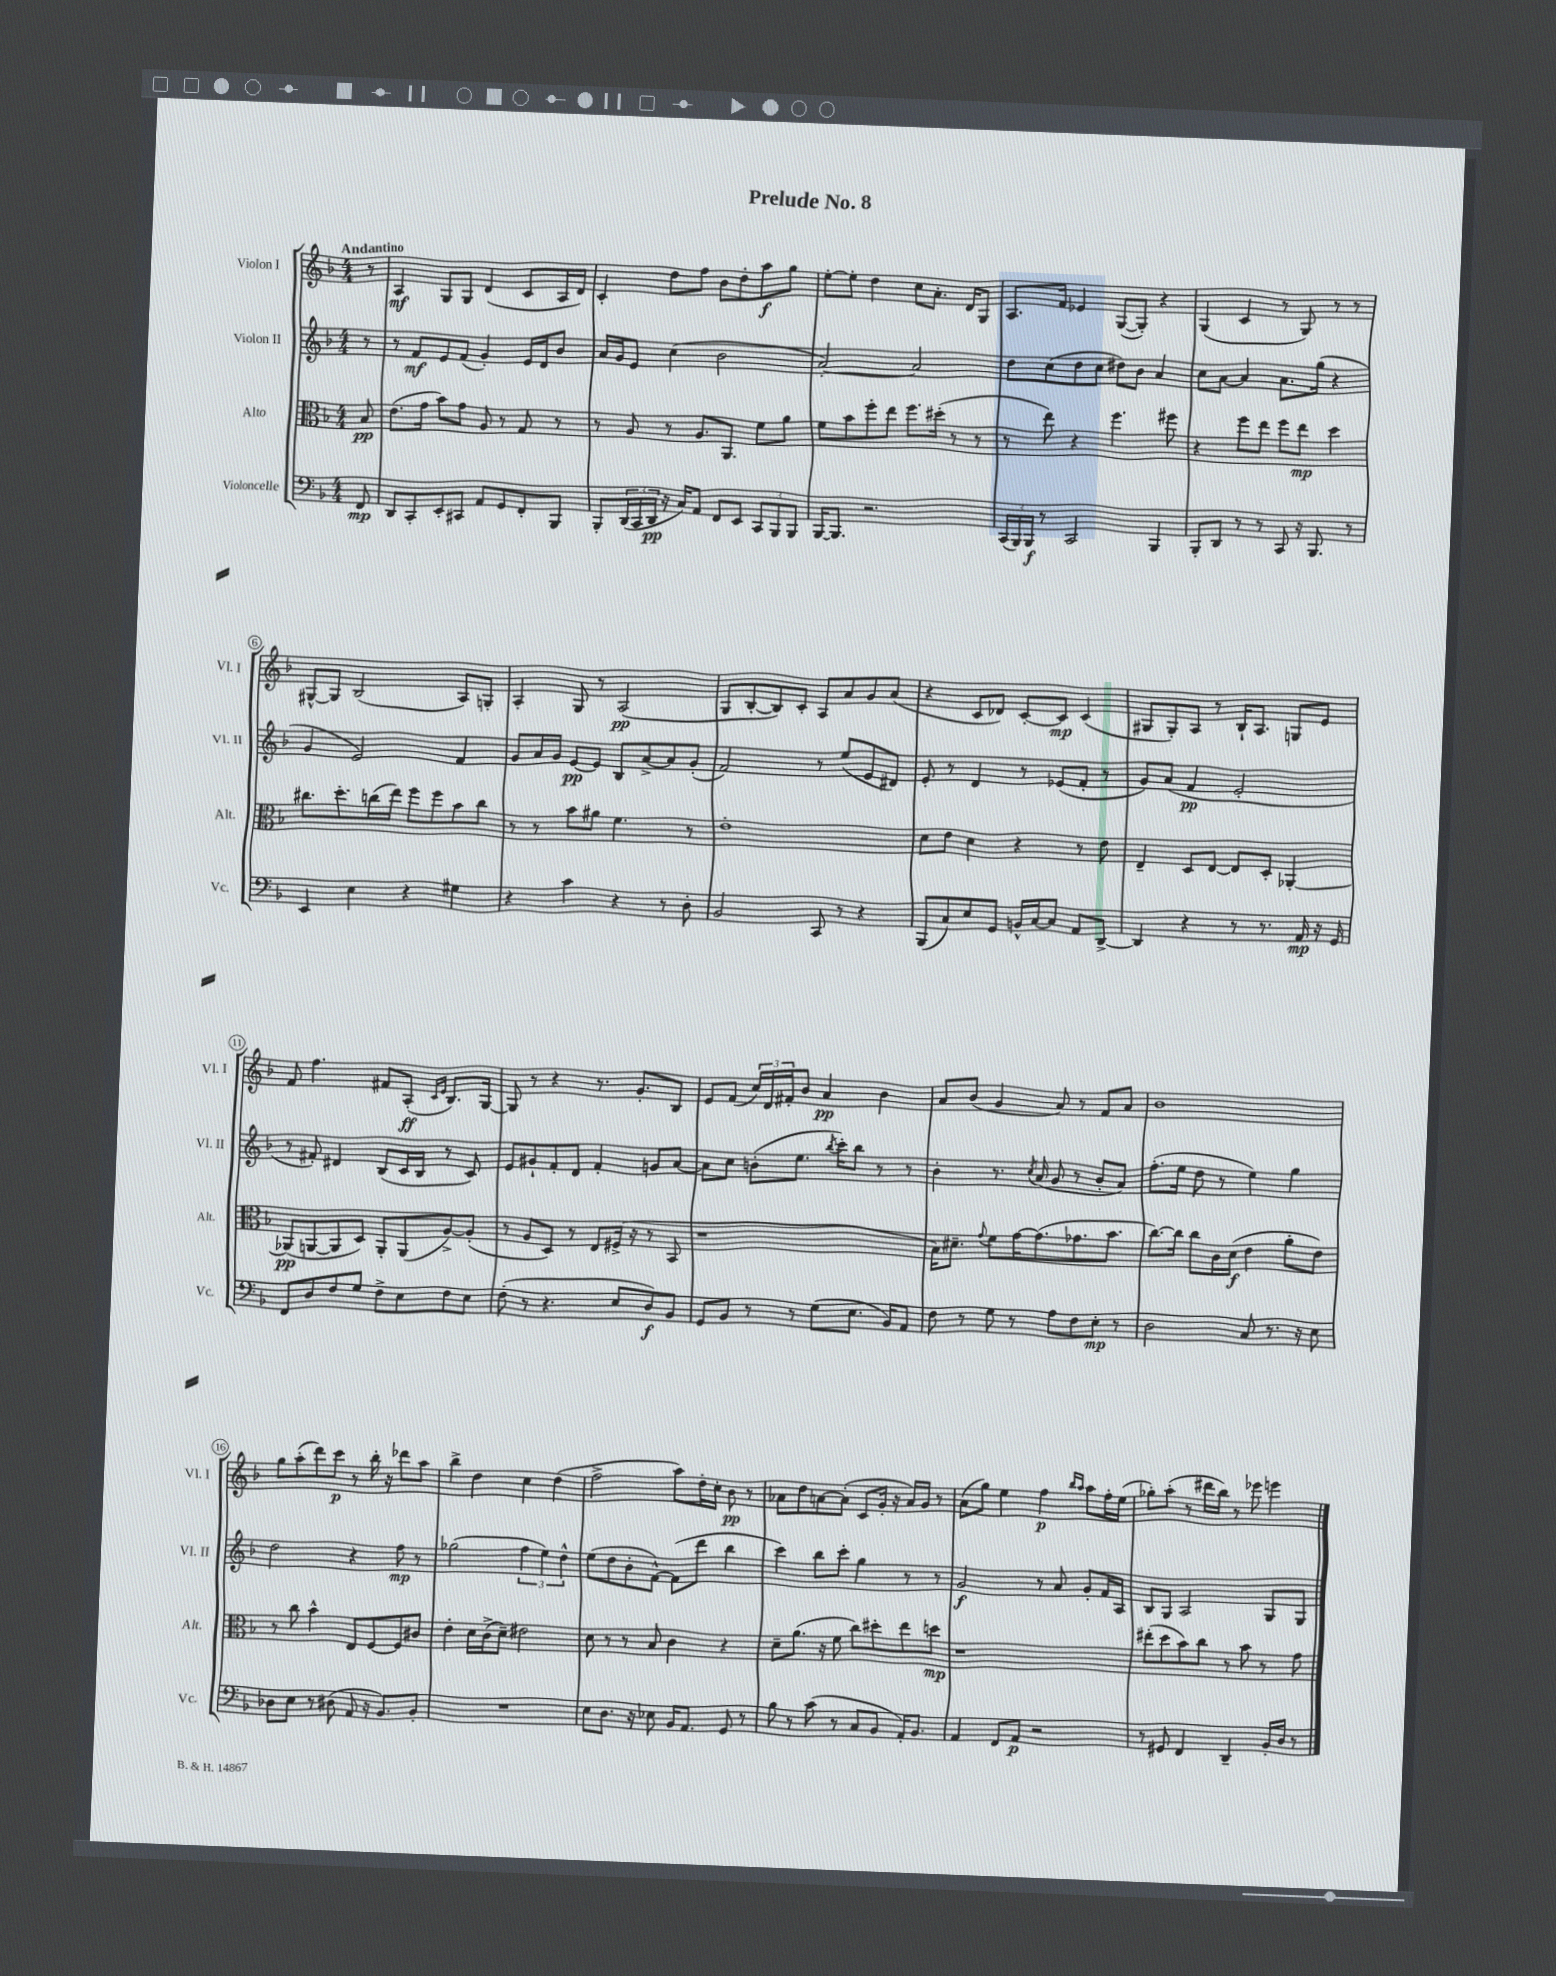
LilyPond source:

\header { title = "Prelude No. 8" }
<<
\new StaffGroup <<
\new Staff = "s0" \with { instrumentName = "Violon I" shortInstrumentName = "Vl. I" } {
    \clef treble \key f \major \numericTimeSignature \time 4/4 \partial 8 \tempo "Andantino"
    r8 |
    a4\mf g8 g8 d'4( c'8 a16 d'16) |
    c'4-. d''8 f''8 bes'8 d''8-. a''8\f g''8 |
    e''8~-. e''8-. d''4 c''8 a'8.-. d'16 g8 |
    a8. f'16 ees'4 g8~( g8-.) r4 |
    g4( c'4 r8 g8) r8 r8 |
    gis8~-^ gis8 bes2( a8) g8-. |
    a4-. g8 r8 a2\pp( |
    g8 bes8~-. bes8) c'8-. a8 a'8 g'8 a'8( |
    r4 c'8 des'8) c'8~-. c'8\mp c'4( |
    gis8 gis8-.) a8 r8 bes16-! a8. g8 e'8 |
    f'8 f''4. fis'8 a8-.\ff( \grace { c'16 e'16 } bes8.) g16~ |
    g8 r8 r4 r8. g'8.-. bes8 |
    e'8 f'8( \tuplet 3/2 { c''16) d'16 fis'16-. } bes'8 a'4\pp bes'4 |
    a'8 bes'8( g'4 a'8) r8 f'8 a'8 |
    bes'1 |
    g''8 a''8-.( d'''8) c'''8\p r8 bes''16-. r16 des'''8 a''8 |
    bes''4-> d''4 c''4 d''4( |
    f''2-> a''8) d''16-. c''16-. bes'8\pp r8 |
    aes'8 d''8 a'8~ a'8-.( c'8 g'16-. r16 a'16) g'16 r8 |
    a'8( g''8) e''4 f''4\p \grace { bes''16 a''16 } a''8 f''16-. e''16( |
    ges''8-.) a''8-.( r8 dis'''16 bes''16) r8 ees'''8 e'''4 \bar "|." |
}
\new Staff = "s1" \with { instrumentName = "Violon II" shortInstrumentName = "Vl. II" } {
    \clef treble \key f \major \numericTimeSignature \time 4/4 \partial 8
    r8 |
    r8 f'8\mf e'8 f'8( g'4-.) e'16 d'16 bes'8 |
    a'16 g'16 e'8 c''4( bes'2 |
    a'2~-.) a'2 |
    d''8 c''8( d''8 c''8 dis''8) bes'8 a'4 |
    c''8 a'8~ a'4 a'8. g''16( r4 |
    g'4 e'2) f'4 |
    g'8 a'16 g'16 e'8~\pp e'8 bes8 a'8~-> a'8 g'8-.( |
    f'2) r8 e''8( e'8 dis'8) |
    e'8-. r8 d'4 r8 ees'8( f'8-. r8 |
    g'8) a'8( f'4\pp e'2-. |
    r8 fis'8-.) dis'4 bes8( c'16 bes16 r8 c'8) |
    e'8 gis'8-! f'8-. d'8 f'4-. g'8 a'8~ |
    a'8 c''8 b'8-.( e''8. \acciaccatura { bes''8 } c'''16-.) bes''8 r8 r8 |
    bes'4-. r8. \acciaccatura { c''8 } a'16( g'8 r8 bes'8-. a'8) |
    f''8.-.( e''16 d''8 r8 e''4) g''4 |
    d''2 r4 f''8\mp r8 |
    ges''2( \tuplet 3/2 { f''4 e''4) d''4-^ } |
    e''8( d''8 bes'8-. f'8~-^) f'8( d'''8 bes''4 |
    c'''4) bes''8 c'''8-. g''4 r8 r8 |
    g'2\f r8 a'8 g'8-. f'16 a16 |
    bes8 g8 a2 g8 g8 \bar "|." |
}
\new Staff = "s2" \with { instrumentName = "Alto" shortInstrumentName = "Alt." } {
    \clef alto \key f \major \numericTimeSignature \time 4/4 \partial 8
    bes8\pp |
    e'8.( g'16 bes'8) g'8 a8 r8 g8 r8 |
    r8 a8 r8 a8. a,8. f'8 a'8 |
    f'8 bes'8 f''8-. e''8 f''8. dis''16-.( r8 r8 |
    r8 e''8) r4 f''4. fis''8 |
    r4 f''8 e''8 f''8 e''8\mp d''4 |
    cis''8. d''8.-. c''16( e''16) f''8 f''8 bes'8 c''8 |
    r8 r8 bes'8 ais'8 f'4. r8 |
    e'1-. |
    d'8 e'8 d'4 r4 r8 e'8 |
    e4-- d8 e8~ e8 d8-. aes,4~-. |
    aes,8\pp( a,8~ a,8 d8) a,8-. a,8( a8~->) a8-.( |
    r8 a8 d8) r8 e8 fis16->( r16 r8 bes,8 |
    r1 |
    bes16) dis'8.-- \appoggiatura { g'8 } f'8 g'16~ g'8.( ges'8. bes'8. |
    c''8.~) c''16 c''8 c'16 d'16\f( e'4 a'8-. e'8) |
    r8 c''8 bes'4-^ e8 f8~ f8 cis'8 |
    e'4-. d'16 c'16->( d'8--) eis'2 |
    d'8 r8 r8 bes8 c'4 r4 |
    d'8-- a'8.( r16 f'8 c''8) dis''8-. e''8 d''8\mp |
    r1 |
    eis''8-.( d''8 bes'8) c''8 r8 bes'8 r8 g'8 \bar "|." |
}
\new Staff = "s3" \with { instrumentName = "Violoncelle" shortInstrumentName = "Vc." } {
    \clef bass \key f \major \numericTimeSignature \time 4/4 \partial 8
    f,8\mp |
    d,8 c,8-. e,8-. cis,8 a,8 g,8 f,8-. bes,,8 |
    bes,,8-. \tuplet 3/2 { d,16( c,16 d,16\pp } r16 c16) a,8 f,8 e,8 \tuplet 3/2 { c,8 bes,,8 bes,,8 } |
    bes,,16~ bes,,8. r2. |
    \tuplet 3/2 { c,16( bes,,16) bes,,16\f } r8 c,2 bes,,4 |
    bes,,8-. d,8 r8 r8 c,8 r16 bes,,8. r8 |
    e,4 e4 r4 gis4 |
    r4 c'4 r4 r8 d8-. |
    bes,2 c,8 r8 r4 |
    bes,,8( c8) e8 g,8 b,16-^ c16~ c8 a,8 d,8~-> |
    d,4 r4 r8 r8. a,16\mp r16 g,16 |
    f,8 d8 f8 g8 f8-> e8 f8 e8 |
    f8-.( r8 r4. e8 d8\f) bes,8 |
    g,8 bes,8 r8 r8 g8( e8. bes,16) a,8 |
    f8 r8 g8 r8 a8 f8 e8-.\mp r8 |
    d2 c8 r8. r16 e8 |
    des8 e8 r8 dis8( a,8 r16 bes,8.) bes,8-. |
    R1 |
    e8 d8. r16 ees8 bes,16 a,8. g,8 r8 |
    bes8 r8 c'8( r8 c8 bes,8 a,16-.) bes,8. |
    a,4 f,8 a,8\p r2 |
    r8 gis,8 f,4 d,4-- bes,16-. d16 r8 \bar "|." |
}
>>
>>
\layout { \context { \Score \override BarNumber.stencil = #(make-stencil-circler 0.1 0.3 ly:text-interface::print) } }
